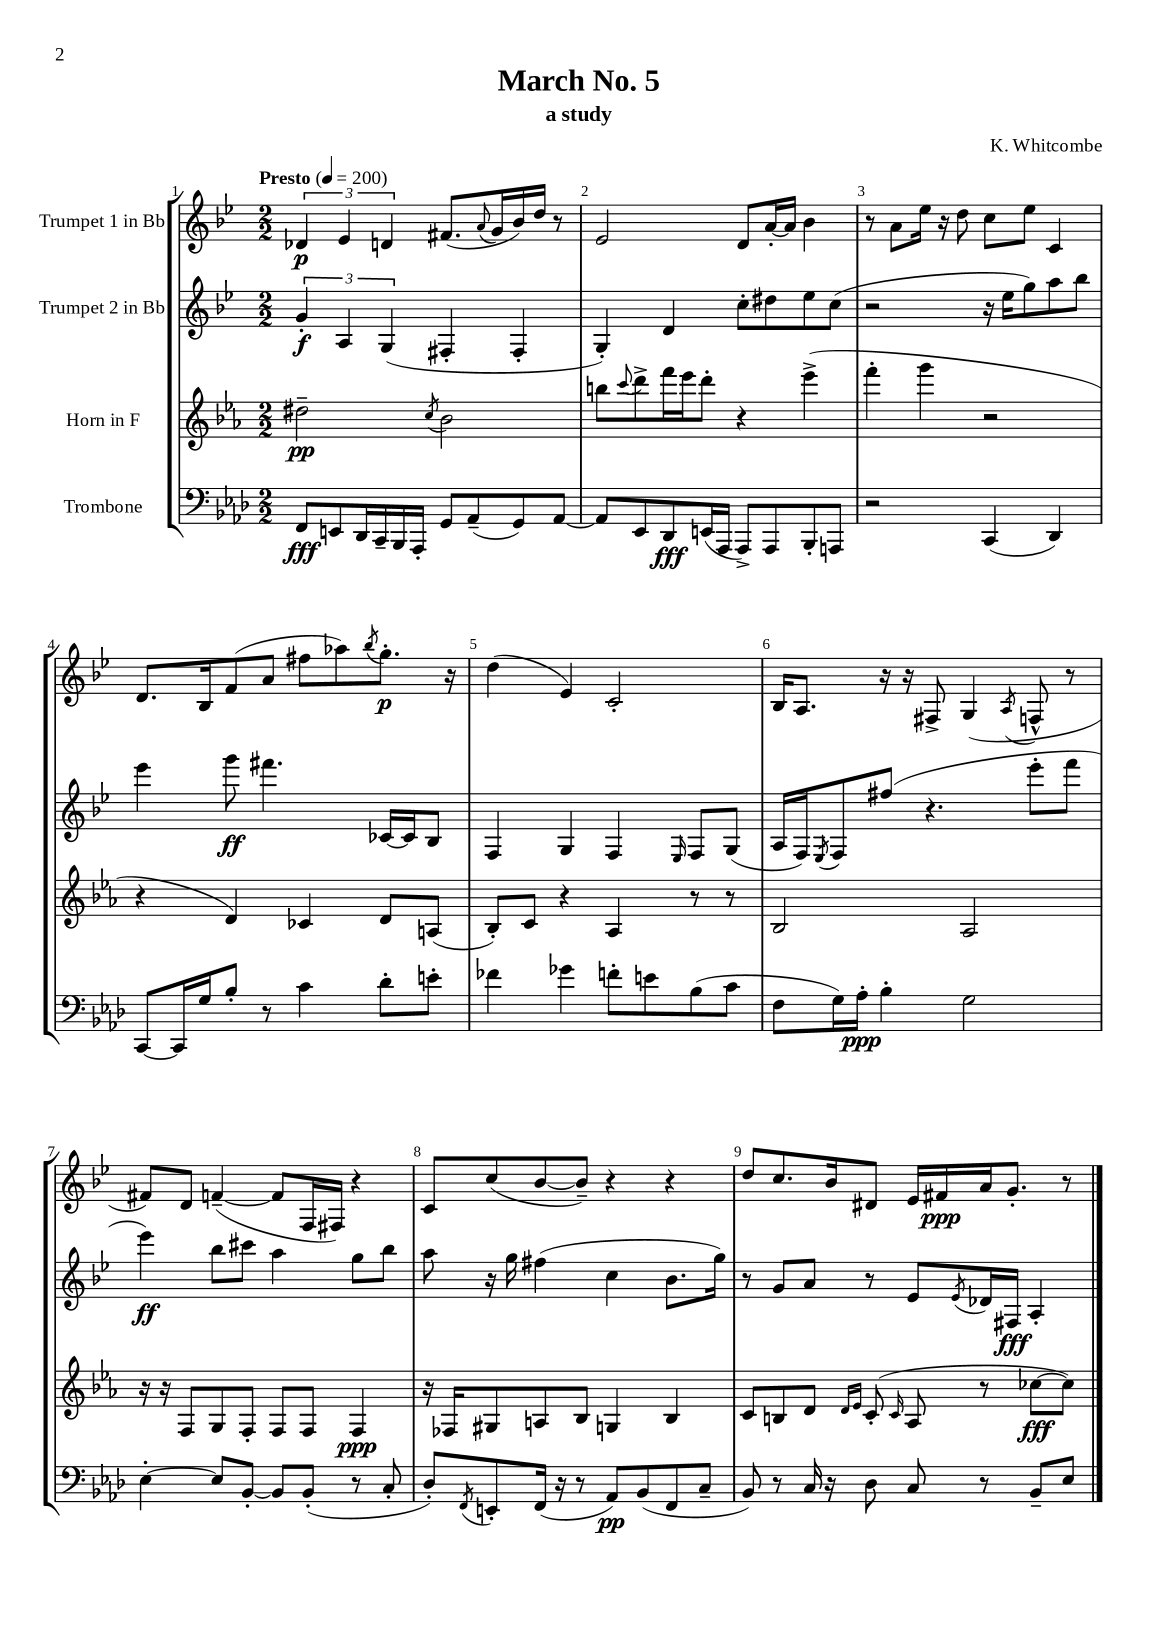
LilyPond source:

\header { title = "March No. 5" composer = "K. Whitcombe" subtitle = "a study" }
<<
\new StaffGroup <<
\new Staff = "s0" \with { instrumentName = "Trumpet 1 in Bb" } {
    \clef treble \key bes \major \numericTimeSignature \time 2/2 \tempo "Presto" 4 = 200
    \tuplet 3/2 { des'4\p ees'4 d'4 } fis'8.( \appoggiatura { a'8 } g'16 bes'16) d''16 r8 |
    ees'2 d'8 a'16~-. a'16 bes'4 |
    r8 a'8 ees''16 r16 d''8 c''8 ees''8 c'4 |
    d'8. bes16 f'8( a'8 fis''8 aes''8) \acciaccatura { bes''8 } g''8.-.\p r16 |
    d''4( ees'4) c'2-. |
    bes16 a8. r16 r16 fis8-> g4( \acciaccatura { a8 } f8-^ r8 |
    fis'8) d'8 f'4~--( f'8 f16 fis16) r4 |
    c'8 c''8( bes'8~ bes'8--) r4 r4 |
    d''8 c''8. bes'16 dis'8 ees'16 fis'16\ppp a'16 g'8.-. r8 \bar "|." |
}
\new Staff = "s1" \with { instrumentName = "Trumpet 2 in Bb" } {
    \clef treble \key bes \major \numericTimeSignature \time 2/2
    \tuplet 3/2 { g'4-.\f a4 g4( } fis4-. fis4-. |
    g4-.) d'4 c''8-. dis''8 ees''8 c''8( |
    r2 r16 ees''16 g''8) a''8 bes''8 |
    ees'''4 g'''8\ff fis'''4. ces'16~ ces'16 bes8 |
    f4 g4 f4 \grace { ees16 } f8 g8( |
    a16 f16) \acciaccatura { ees8 } f8 fis''8( r4. ees'''8-. f'''8 |
    ees'''4\ff) bes''8 cis'''8 a''4 g''8 bes''8 |
    a''8 r16 g''16 fis''4( c''4 bes'8. g''16) |
    r8 g'8 a'8 r8 ees'8 \acciaccatura { ees'8 } des'16 fis16\fff a4-. \bar "|." |
}
\new Staff = "s2" \with { instrumentName = "Horn in F" } {
    \clef treble \key ees \major \numericTimeSignature \time 2/2
    dis''2--\pp \acciaccatura { c''8 } bes'2 |
    b''8 \appoggiatura { c'''8 } d'''8-> f'''16 ees'''16 d'''8-. r4 ees'''4->( |
    f'''4-. g'''4 r2 |
    r4 d'4) ces'4 d'8 a8( |
    bes8-.) c'8 r4 aes4 r8 r8 |
    bes2 aes2 |
    r16 r16 f8 g8 f8-. f8 f8 f4\ppp |
    r16 fes16 gis8 a8 bes8 g4 bes4 |
    c'8 b8 d'8 \grace { d'16 ees'16 } c'8-.( \grace { c'16 } aes8 r8 ces''8~\fff ces''8) \bar "|." |
}
\new Staff = "s3" \with { instrumentName = "Trombone" } {
    \clef bass \key aes \major \numericTimeSignature \time 2/2
    f,8\fff e,8 des,16 c,16-- bes,,16 aes,,16-. g,8 aes,8--( g,8) aes,8~ |
    aes,8 ees,8 des,8\fff e,16( aes,,16 aes,,8->) aes,,8 bes,,8-. a,,8 |
    r2 c,4( des,4) |
    c,8~ c,16 g16 bes8-. r8 c'4 des'8-. e'8-. |
    fes'4 ges'4 f'8-. e'8 bes8( c'8 |
    f8 g16) aes16-.\ppp bes4-. g2 |
    ees4~-. ees8 bes,8~-. bes,8 bes,8-.( r8 c8-. |
    des8-.) \acciaccatura { f,8 } e,8-. f,16( r16 r8 aes,8\pp) bes,8( f,8 c8-- |
    bes,8) r8 c16 r16 des8 c8 r8 bes,8-- ees8 \bar "|." |
}
>>
>>
\layout { \context { \Score \override BarNumber.break-visibility = ##(#f #t #t) barNumberVisibility = #all-bar-numbers-visible } }
